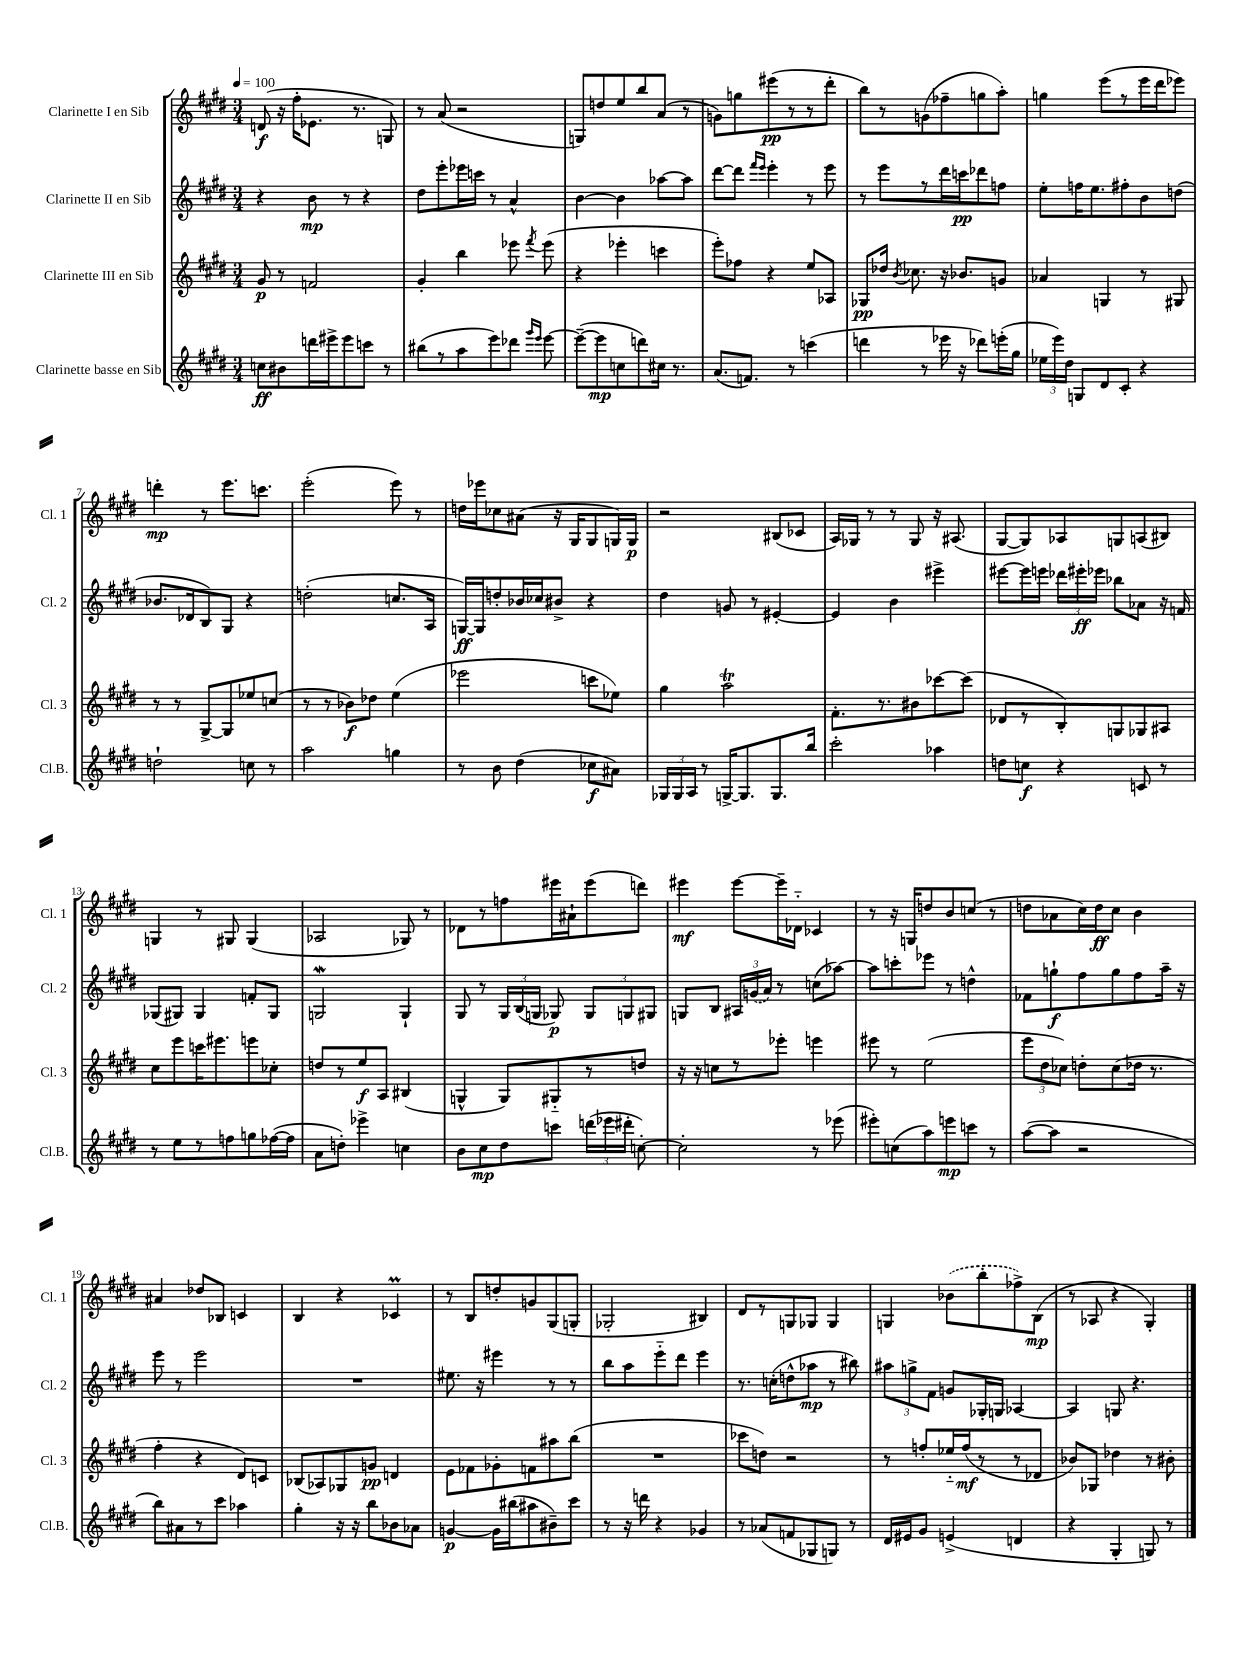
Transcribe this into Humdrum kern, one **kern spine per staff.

**kern	**dynam	**kern	**dynam	**kern	**dynam	**kern	**dynam
*part4	*part4	*part3	*part3	*part2	*part2	*part1	*part1
*staff4	*staff4	*staff3	*staff3	*staff2	*staff2	*staff1	*staff1
*I"Clarinette basse en Sib	*	*I"Clarinette III en Sib	*	*I"Clarinette II en Sib	*	*I"Clarinette I en Sib	*
*I'Cl.B.	*	*I'Cl. 3	*	*I'Cl. 2	*	*I'Cl. 1	*
*clefG2	*	*clefG2	*	*clefG2	*	*clefG2	*
*k[f#c#g#d#]	*	*k[f#c#g#d#]	*	*k[f#c#g#d#]	*	*k[f#c#g#d#]	*
*M3/4	*	*M3/4	*	*M3/4	*	*M3/4	*
*MM100	*	*MM100	*	*MM100	*	*MM100	*
=1	=1	=1	=1	=1	=1	=1	=1
8ccn\L	ff	8g#/	p	4r	.	(8dn/	f
8b#X\	.	8r	.	.	.	16r	.
.	.	.	.	.	.	16ff#'\KL	.
16dddn\L	.	2fn/	.	8b\	mp	8.e-X\J	.
16eee#X^\J	.	.	.	.	.	.	.
8eee#\	.	.	.	8r	.	.	.
.	.	.	.	.	.	8.r	.
8cccn\J	.	.	.	4r	.	.	.
8r	.	.	.	.	.	8Gn/)	.
=2	=2	=2	=2	=2	=2	=2	=2
(8bb#X\L	.	4g#'/	.	8dd#\L	.	8r	.
8r	.	.	.	8eee'\	.	(8a/	.
8aa\	.	4bb\	.	16eee-X\L	.	2r	.
.	.	.	.	16cccn\JJ	.	.	.
8eee\)	.	.	.	8r	.	.	.
8ddd-X\J	.	8eee-X\	.	4a^^/	.	.	.
16qqggg#/LL	.	.	.	.	.	.	.
16qqeee/JJ	.	8qfff#/	.	.	.	.	.
[8eee\	.	(8eee-\	.	.	.	.	.
=3	=3	=3	=3	=3	=3	=3	=3
(8eee~\L_	.	4r	.	[4b\	.	8Gn/L)	.
8eee\]	mp	.	.	.	.	8ddn/	.
8ccn\	.	4eee-X'\	.	4b\]	.	8ee/	.
8dddn\)	.	.	.	.	.	8bb/	.
16cc#X\Jk	.	4cccn\	.	[8aa-X\L	.	(8a/J	.
8.r	.	.	.	.	.	.	.
.	.	.	.	8aa-\J]	.	8r	.
=4	=4	=4	=4	=4	=4	=4	=4
(8.a/L	.	8eee'\L)	.	[8ddd#\L	.	8gn\L)	.
.	.	8ff-X\J	.	8ddd#\J]	.	8ggn\	.
8.fn/J)	.	.	.	.	.	.	.
.	.	.	.	16qqfff#/LL	.	.	.
.	.	.	.	16qqeee/JJ	.	.	.
.	.	4r	.	4eee'\	.	(8eee#X\	pp
8r	.	.	.	.	.	8r	.
(4cccn\	.	8ee/L	.	8r	.	8r	.
.	.	8A-X/J	.	8eee\	.	8ddd#'\J	.
=5	=5	=5	=5	=5	=5	=5	=5
4dddn\	.	8G-X/L	pp	8r	.	8bb\L)	.
.	.	16dd-X/Jk	.	8eee\L	.	8r	.
.	.	8qb/	.	.	.	.	.
.	.	8.cc-X\	.	.	.	.	.
8r	.	.	.	8r	.	(8gn\	.
16eee-X\	.	16r	.	16ddd#\L	.	8ff-X~\	.
16r	.	8.b-X/L	.	16cccn\J	pp	.	.
8ddd-X\L)	.	.	.	8ddd-X\	.	8ggn\	.
(16eeen'\L	.	8gn/J	.	8ffn\J	.	8aa'\J)	.
16gg#\JJ	.	.	.	.	.	.	.
=6	=6	=6	=6	=6	=6	=6	=6
24ee-X\LL	.	4a-X/	.	8ee'\L	.	4ggn\	.
24eee\)	.	.	.	.	.	.	.
24dd#\JJ	.	.	.	.	.	.	.
8Gn/L	.	.	.	16ffn\K	.	.	.
.	.	.	.	8.ee\	.	.	.
8d#/	.	4Gn/	.	.	.	(8eee\L	.
8c#'/J	.	.	.	8ff#X'\	.	8r	.
4r	.	8r	.	8b\	.	16eee\L	.
.	.	.	.	.	.	16ddd#\J	.
.	.	8G#X/	.	(8ddn\J	.	8eee-X\J)	.
!!LO:LB:g=z
=7	=7	=7	=7	=7	=7	=7	=7
2ddn`\	.	8r	.	8.b-X/L	.	4dddn'\	mp
.	.	8r	.	.	.	.	.
.	.	.	.	16d-X/k	.	.	.
.	.	[8G#^/L	.	8B/)	.	8r	.
.	.	8G#/]	.	8G#/J	.	8.eee\L	.
8ccn\	.	8ee-X/	.	4r	.	.	.
.	.	.	.	.	.	8.cccn\J	.
8r	.	(8ccn/J	.	.	.	.	.
=8	=8	=8	=8	=8	=8	=8	=8
2aa\	.	8r	.	(2ddn'\	.	(2eee'\	.
.	.	8r	.	.	.	.	.
.	.	8b-X\L)	f	.	.	.	.
.	.	8dd-X\J	.	.	.	.	.
4ggn\	.	(4ee\	.	8.ccn/L	.	8eee\)	.
.	.	.	.	.	.	8r	.
.	.	.	.	16A/Jk	.	.	.
=9	=9	=9	=9	=9	=9	=9	=9
8r	.	2eee-X\	.	[16Gn/LL)	ff	16ddn\LL	.
.	.	.	.	16G/J]	.	16eee-X\J	.
8b\	.	.	.	8ddn'/	.	8cc-X\	.
(4dd#\	.	.	.	16b-X/L	.	(8a#X\J	.
.	.	.	.	16cc-X/J	.	.	.
.	.	.	.	8b#X^/J	.	16r	.
.	.	.	.	.	.	16G#/KL	.
8cc-X\L	f	8cccn\L	.	4r	.	8G#/	.
8a#X\J)	.	8ee-X\J)	.	.	.	16Gn/L)	.
.	.	.	.	.	.	16G/JJ	p
=10	=10	=10	=10	=10	=10	=10	=10
24G-X/LL	.	4gg#\	.	4dd#\	.	2r	.
24G-/	.	.	.	.	.	.	.
24A/JJ	.	.	.	.	.	.	.
8r	.	.	.	.	.	.	.
[16Gn^/KL	.	2aaT\	.	8gn/	.	.	.
8.G/]	.	.	.	.	.	.	.
.	.	.	.	8r	.	.	.
8.G/	.	.	.	[4e#X'/	.	(8B#X/L	.
.	.	.	.	.	.	8c-X/J	.
16bb/Jk	.	.	.	.	.	.	.
=11	=11	=11	=11	=11	=11	=11	=11
2ccc#'\	.	8.f#'\L	.	4e#/]	.	16A/LL)	.
.	.	.	.	.	.	16G-X/JJ	.
.	.	.	.	.	.	8r	.
.	.	8.r	.	.	.	.	.
.	.	.	.	4b\	.	8r	.
.	.	8b#X\	.	.	.	8G-/	.
4aa-X\	.	[8ccc-X\	.	4eee#X^\	.	16r	.
.	.	.	.	.	.	(8.A#X/	.
.	.	(8ccc-\J]	.	.	.	.	.
=12	=12	=12	=12	=12	=12	=12	=12
8ddn\L	.	8d-X/L	.	[8eee#X\L	.	[8G#/L	.
8ccn\J	f	8r	.	16eee#\L]	.	8G#/])	.
.	.	.	.	16eeen\JJ	.	.	.
4r	.	8B'/)	.	24ddd-X\LL	.	8A-X/	.
.	.	.	.	24eee#X'\	ff	.	.
.	.	.	.	24eee-X\JJ	.	.	.
.	.	8Gn/	.	8bb-X\L	.	8Gn/	.
8cn/	.	8G-X/	.	8a-X\J	.	(8An/	.
8r	.	8A#X/J	.	16r	.	8B#X/J)	.
.	.	.	.	16fn/	.	.	.
!!LO:LB:g=z
=13	=13	=13	=13	=13	=13	=13	=13
8r	.	8cc#\L	.	(8G-X/L	.	4Gn/	.
8ee\L	.	8eee\	.	8G#X/J)	.	.	.
8r	.	16cccn\K	.	4G#/	.	8r	.
.	.	8.eee#X\	.	.	.	.	.
8ffn\	.	.	.	.	.	8G#X/	.
8ggn\	.	8eeen\	.	8fn'/L	.	(4G#/	.
([16ff-X\L	.	8cc-X'\J	.	8G#/J	.	.	.
16ff-\JJ]	.	.	.	.	.	.	.
=14	=14	=14	=14	=14	=14	=14	=14
8a\L	.	8ddn/L	.	2Gnw/	.	2A-X/	.
8ddn'\J)	.	8r	.	.	.	.	.
4eee-X^\	.	8ee/	f	.	.	.	.
.	.	8A/J	.	.	.	.	.
4ccn\	.	(4B#X/	.	4G`/	.	8G-X/)	.
.	.	.	.	.	.	8r	.
=15	=15	=15	=15	=15	=15	=15	=15
8b\L	.	4Gn^^/	.	8G#/	.	8d-X\L	.
8cc#\	mp	.	.	8r	.	8r	.
8dd#\	.	8G/L)	.	24G#/LL	.	8ffn\	.
.	.	.	.	(24B/	.	.	.
.	.	.	.	24Gn/JJ	.	.	.
8cccn\J	.	8G#X/	.	8G-X/)	p	16eee#X\L	.
.	.	.	.	.	.	16a#X`\J	.
(24dddn\LL	.	8r	.	12G-/L	.	(8eee#\	.
24eee-X\	.	.	.	.	.	.	.
24ddd#X'\JJ	.	.	.	12Gn/	.	.	.
[8ccn'\)	.	8ddn/J	.	.	.	8dddn\J)	.
.	.	.	.	12G#X/J	.	.	.
=16	=16	=16	=16	=16	=16	=16	=16
2cc'\]	.	16r	.	8Gn/L	.	4eee#X\	mf
.	.	16r	.	.	.	.	.
.	.	8ccn\L	.	8B/J	.	.	.
.	.	8r	.	24A#X/LL	.	[8eee#\L	.
.	.	.	.	(24gn/	.	.	.
.	.	.	.	24a/JJ)	.	.	.
.	.	8eee-X'\J	.	8r	.	16eee#~\L]	.
.	.	.	.	.	.	16d-X\JJ	.
8r	.	4eeen\	.	(8ccn\L	.	4c-X/	.
(8eee-X\	.	.	.	[8aa-X\J)	.	.	.
=17	=17	=17	=17	=17	=17	=17	=17
8eee#X'\L)	.	8eee#X\	.	8aa-\L]	.	8r	.
(8ccn\	.	8r	.	8cccn'\	.	16r	.
.	.	.	.	.	.	16Gn/KL	.
8aa\)	.	(2ee\	.	8eee-X\J	.	8ddn/	.
8eeen\	mp	.	.	8r	.	8b/	.
8cccn\J	.	.	.	4ddn^^\	.	(8ccn/J	.
8r	.	.	.	.	.	8r	.
=18	=18	=18	=18	=18	=18	=18	=18
([8aa\L	.	12eee\L	.	8f-X\L	.	8ddn\L	.
.	.	12dd#\	.	.	.	.	.
8aa\J]	.	.	.	8ggn`\	f	8a-X\	.
.	.	12cc-X\J)	.	.	.	.	.
2r	.	8ddn'\L	.	8ff#\	.	16cc#\L)	.
.	.	.	.	.	.	16dd\J	ff
.	.	(8cc-\	.	8gg\	.	8cc#\J	.
.	.	16dd-X\Jk	.	8ff#\	.	4b\	.
.	.	8.r	.	.	.	.	.
.	.	.	.	16aa~\Jk	.	.	.
.	.	.	.	16r	.	.	.
!!LO:LB:g=z
=19	=19	=19	=19	=19	=19	=19	=19
8bb\L)	.	4ff#'\	.	8eee\	.	4a#X/	.
8a#X\	.	.	.	8r	.	.	.
8r	.	4r	.	2eee\	.	8dd-X/L	.
8ccc#\J	.	.	.	.	.	8B-X/J	.
4aa-X\	.	8d#/L)	.	.	.	4cn/	.
.	.	8cn/J	.	.	.	.	.
=20	=20	=20	=20	=20	=20	=20	=20
4gg#'\	.	(8B-X/L	.	2.r	.	4B/	.
.	.	8A-X/)	.	.	.	.	.
16r	.	8G-X/	.	.	.	4r	.
16r	.	.	.	.	.	.	.
8bb\L	.	8gn/J	pp	.	.	.	.
8b-X\	.	4dn/	.	.	.	4c-XM/	.
8a-X\J	.	.	.	.	.	.	.
=21	=21	=21	=21	=21	=21	=21	=21
[4gn/	p	8e\L	.	8.ee#X\	.	8r	.
.	.	8f-X\	.	.	.	8B/L	.
.	.	.	.	16r	.	.	.
16g\LL]	.	8g-X'\	.	4eee#X\	.	8ddn'/	.
(16bb#X\J	.	.	.	.	.	.	.
8aa#X\	.	8fn\	.	.	.	8gn/	.
8b#X~\)	.	8aa#X\	.	8r	.	(8G#/	.
8ccc#\J	.	(8bb\J	.	8r	.	8Gn'/J	.
=22	=22	=22	=22	=22	=22	=22	=22
8r	.	2.r	.	8bb\L	.	2G-X'/	.
16r	.	.	.	8aa\	.	.	.
16dddn\	.	.	.	.	.	.	.
4r	.	.	.	8eee\	.	.	.
.	.	.	.	8ddd#\J	.	.	.
4g-X/	.	.	.	4eee\	.	4B#X/)	.
=23	=23	=23	=23	=23	=23	=23	=23
8r	.	8ccc-X\L	.	8.r	.	8d#/L	.
(8a-X/L	.	8ddn\J)	.	.	.	8r	.
.	.	.	.	(16ccn'\KL	.	.	.
8fn/	.	2r	.	8ddn^^\	.	8Gn/	.
8G-X/	.	.	.	8aa-X\J	mp	8G-X/J	.
8Gn/J)	.	.	.	8r	.	4G-/	.
8r	.	.	.	8bb#X\)	.	.	.
=24	=24	=24	=24	=24	=24	=24	=24
16d#/LL	.	8r	.	12aa#X\L	.	4Gn/	.
16e#X/J	.	.	.	.	.	.	.
.	.	.	.	12ggn^\	.	.	.
8g#/J	.	8ffn'/L	.	.	.	.	.
.	.	.	.	12f#\J	.	.	.
(4en^/	.	16ee-X/L	.	8gn/L	.	(8b-X\L	.
.	.	(16ff/J	mf	.	.	.	.
.	.	8r	.	16G-X'/L	.	8bb'\	.
.	.	.	.	16Gn/JJ	.	.	.
4dn/	.	8r	.	[4A-X/	.	8ff-X^\)	.
.	.	8d-X/J	.	.	.	(8B\J	mp
=25	=25	=25	=25	=25	=25	=25	=25
4r	.	8b-X/L)	.	4A-/]	.	8r	.
.	.	8G-X/J	.	.	.	8A-X/	.
4G#'/	.	4dd-X\	.	8Gn/	.	4r	.
.	.	.	.	4.r	.	.	.
8Gn/)	.	8r	.	.	.	4G#'/)	.
8r	.	8b#X'\	.	.	.	.	.
==	==	==	==	==	==	==	==
*-	*-	*-	*-	*-	*-	*-	*-
